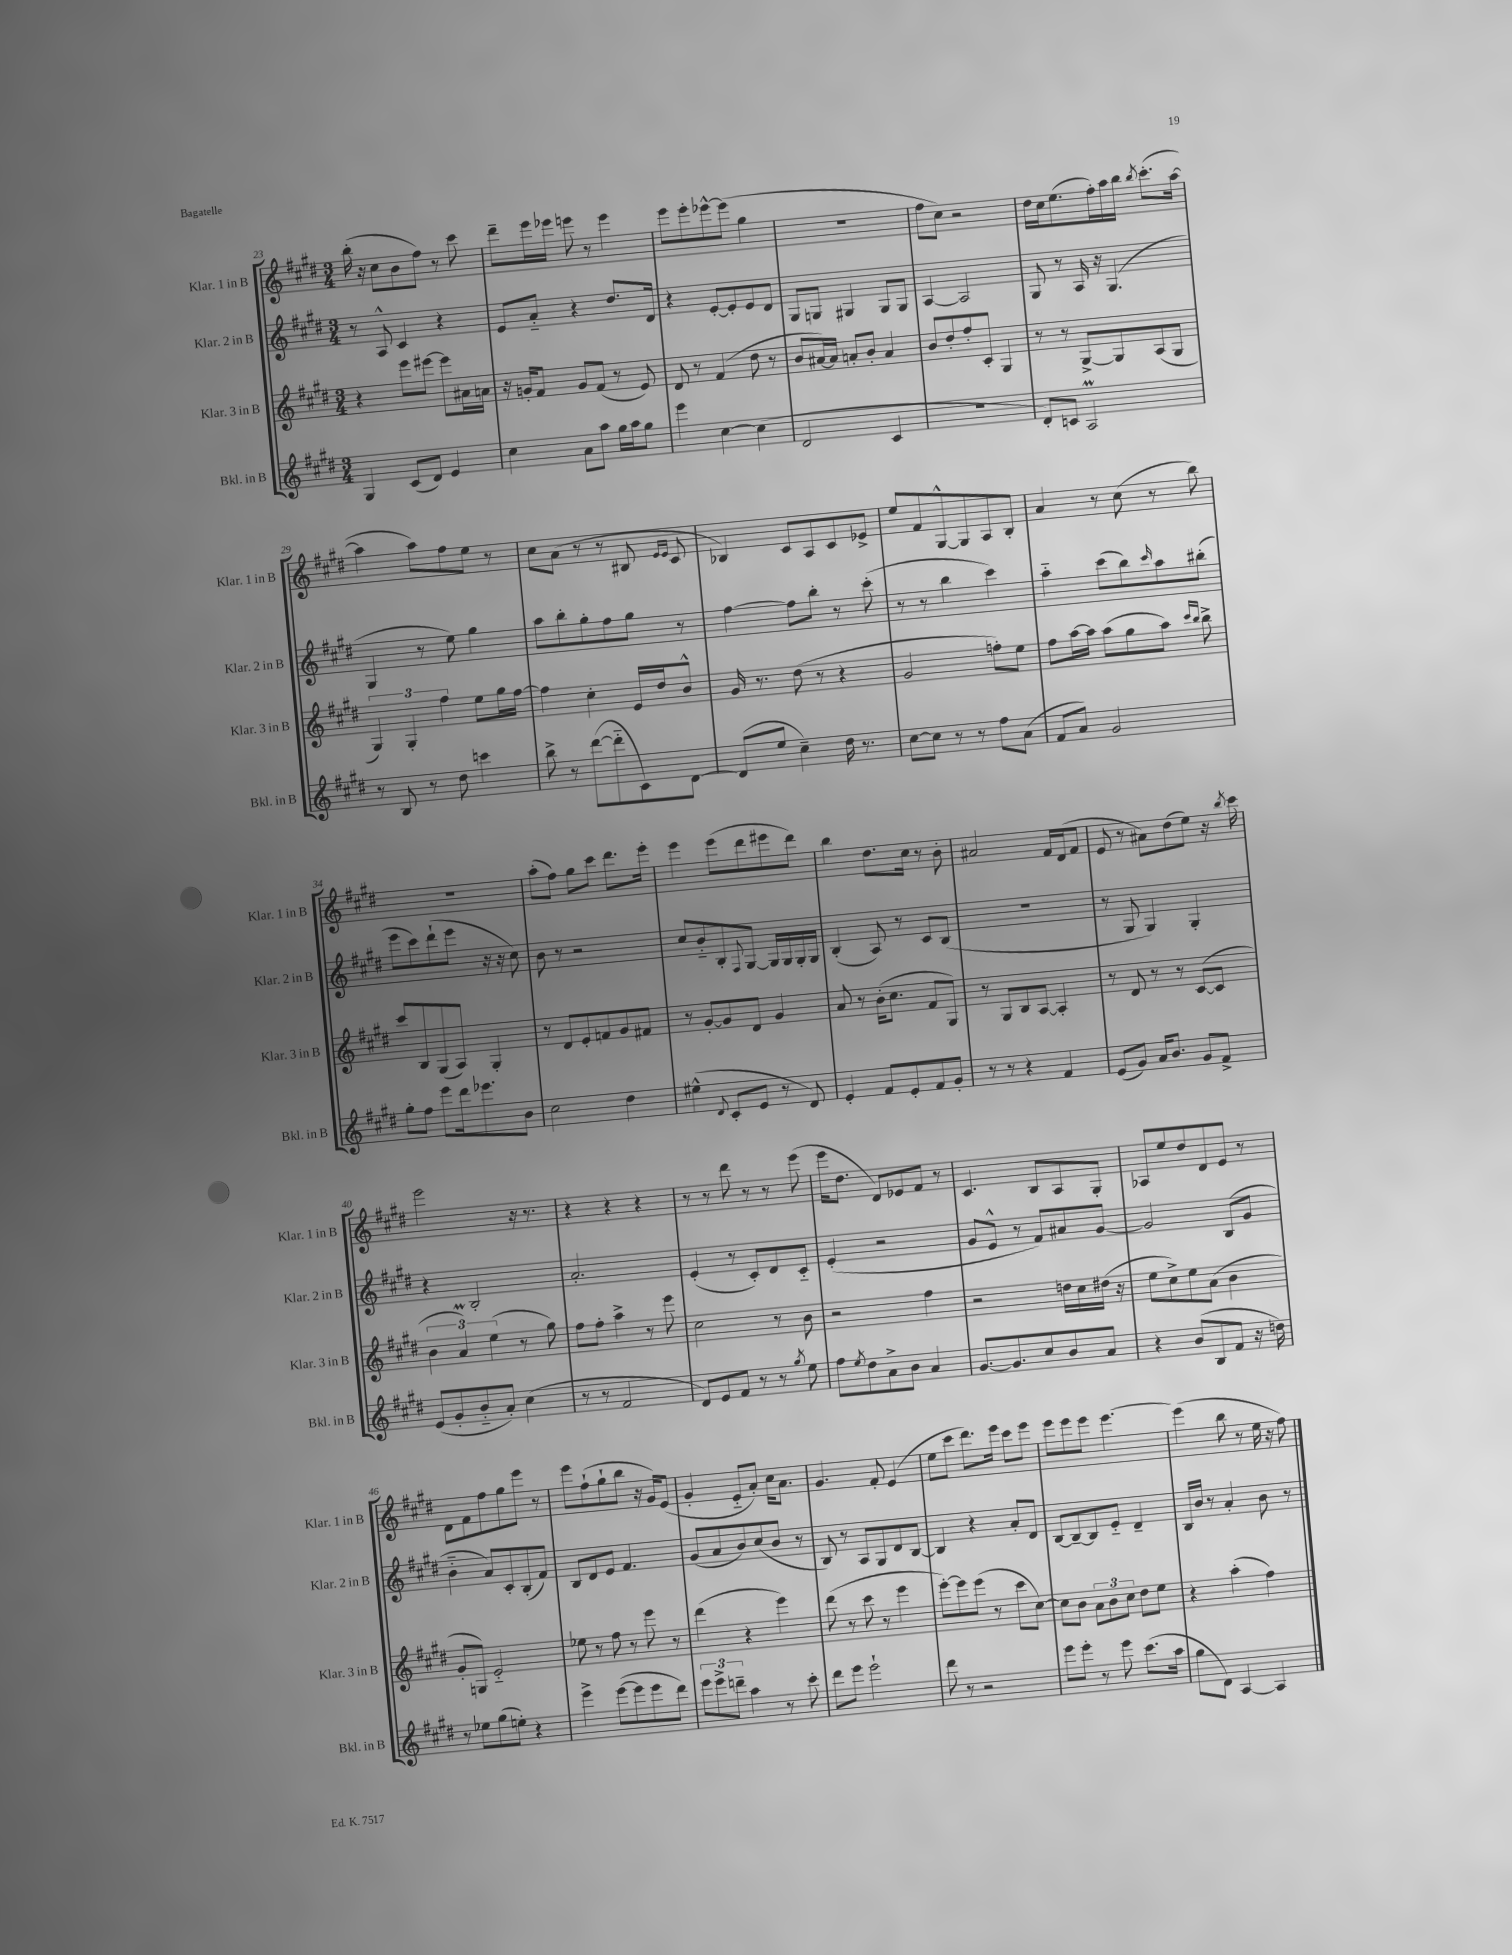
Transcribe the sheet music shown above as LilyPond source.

<<
\new StaffGroup <<
\new Staff = "s0" \with { instrumentName = "Klar. 1 in B" shortInstrumentName = "Klar. 1 in B" } {
    \clef treble \key e \major \numericTimeSignature \time 3/4
    b''16-.( r16 cis''8 b'8 fis''8) r8 cis'''8 |
    dis'''8-- e'''16 ees'''16 e'''8 r8 e'''4 |
    e'''8 e'''8-. ees'''8~-^ ees'''8( gis''4 |
    R2. |
    fis''8 cis''8) r2 |
    dis''16 cis''16 e''8.( fis''16-.) a''16 b''16 \acciaccatura { b''8 } cis'''8.-.( a''16~ |
    a''4 a''8) fis''8 e''8 r8 |
    cis''8 a'8( r8 r8 bis8 \grace { e'16 e'16 } cis'8 |
    bes4) cis'8 a8 cis'8 ees'8-> |
    e''8 fis'8 gis8~-^ gis8 a8 b8-. |
    a'4 r8 cis''8( r8 b''8) |
    R2. |
    a''8-.( fis''8) gis''8 cis'''8 dis'''8. e'''16-. |
    e'''4 e'''8( dis'''8 eis'''8 dis'''8) |
    b''4 dis''8. cis''16 r8 b'8-. |
    ais'2 fis'16 dis'16( fis'8 |
    e'8 r8 ais'8) dis''8( e''8) r16 \acciaccatura { b''8 } cis'''16 |
    e'''2 r16 r8. |
    r4 r4 r4 |
    r8 r8 dis'''8 r8 r8 e'''8( |
    e'''16 dis''8. dis'8) ees'8 fis'8 r8 |
    cis'4. b8 a8 gis8-. |
    aes8 e''8 dis''8 dis'8 e'8 r8 |
    dis'8 fis'8 fis''8 gis''8 e'''8 r8 |
    e'''8 fis''8-!( gis''8-! b''8 r16 gis'16) e'8( |
    gis'4-. e'8-_ a'8-.) cis''16 a'8. |
    gis'4. fis'8-. e'4( |
    e''8 cis'''8 dis'''8.) e'''16 cis'''8 e'''8 |
    e'''8 e'''8 e'''8 e'''4.~ |
    e'''4( b''8 r8 e''16 r16 fis''8) \bar "|." |
}
\new Staff = "s1" \with { instrumentName = "Klar. 2 in B" shortInstrumentName = "Klar. 2 in B" } {
    \clef treble \key e \major \numericTimeSignature \time 3/4
    r8 a8-^ cis'4 r4 |
    e'8 a'8-_ r4 dis''8. dis'16 |
    r4 e'8~-. e'8-. e'8 dis'8 |
    gis8 g8 gis4 gis8 gis8 |
    a4~ a2 |
    gis8 r8 a16 r16 gis4.( |
    gis4 r8 e''8) gis''4 |
    a''8 b''8-. gis''8-. fis''8 gis''8 r8 |
    fis''4~ fis''8 b''8-. r8 cis'''8-.( |
    r8 r8 b''4 cis'''4) |
    a''4-_ cis'''8( b''8) \grace { cis'''16 } a''8 bis''8-.( |
    e'''8 cis'''8) dis'''8-!( e'''8 r16 r16 cis''8) |
    b'8 r8 r2 |
    cis''8 b'8-_ b8-. \appoggiatura { fis8 } gis8~ gis16 gis16 gis16-. gis16 |
    b4-.( a8) r8 cis'8 b8( |
    R2. |
    r8 gis8 gis4) gis4-. |
    r4 b2-. |
    a'2.-. |
    e'4-.( r8 cis'8-.) dis'8 cis'8-_ |
    e'4-.( r2 |
    gis'8 e'8-^ r8 fis'8) ais'8 gis'8~ |
    gis'2 b8( gis'8 |
    b'4-_ a'8) cis'8-. b8-.( fis'8) |
    b8 dis'8 e'8 fis'4. |
    gis'8( a'8 b'8) cis''8( b'8 r8 |
    b8) r8 a8 gis8 dis'8 b8~ |
    b4 r4 a'8-. dis'8 |
    b8~ b8~-- b8 e'8-_ dis'4-- |
    b16 b'16 r8 a'4-. b'8 r8 \bar "|." |
}
\new Staff = "s2" \with { instrumentName = "Klar. 3 in B" shortInstrumentName = "Klar. 3 in B" } {
    \clef treble \key e \major \numericTimeSignature \time 3/4
    r4 e'''8 eis'''8~ eis'''8 ais'16 a'16 |
    r16 g'16-. fis'8 g'8 fis'8( r8 e'8) |
    dis'8 r8 fis'4( dis''8 r8 |
    b'8 ais'16~) ais'16 a'8-. b'8-. a'4 |
    b'8 dis''8-. fis''8-. cis'8-. gis4 |
    r8 r8 gis8~-> gis8 a8( gis8 |
    \tuplet 3/2 { gis4) gis4-. fis''4 } e''8 gis''16 fis''16~ |
    fis''4 cis''4-. e'16 dis''16 b'8-^ |
    gis'16 r8. dis''8( r8 r4 |
    gis'2 f''8-.) e''8 |
    fis''8 a''16~ a''16 a''8( gis''8 a''8) \grace { cis'''16 b''16 } b''8-> |
    cis'''8 b8 gis8( a8) gis4-. |
    r8 dis'8 e'8-. f'8 gis'8 fis'8 |
    r8 gis'8~-. gis'8 dis'8 gis'4 |
    a'8 r8 b'16-.( cis''8. fis'8 gis8) |
    r8 gis8 b8 a8~ a4-. |
    r8 dis'8 r8 r8 cis'8~( cis'8 |
    \tuplet 3/2 { b'4 a'4\prall) e''4( } r8 gis''8) |
    fis''8 fis''8-. a''4-> r8 e'''8 |
    cis''2 r8 b'8 |
    r2 fis''4 |
    r2 d''16 cis''16 dis''16( r16 |
    e''8 cis''8->) e''8 a'8( b'4 |
    gis'8-. g8) e'2-_ |
    ees''8 r8 fis''8 r8 e'''8 r8 |
    dis'''4( r4 e'''4) |
    dis'''8( r8 cis'''8 r8 e'''4 |
    e'''8~-.) e'''8 e'''8( r8 cis'''8 cis''8~) |
    cis''8 b'8 \tuplet 3/2 { a'8 b'8 cis''8 } dis''8 e''8 |
    r4 a''4-.( fis''4) \bar "|." |
}
\new Staff = "s3" \with { instrumentName = "Bkl. in B" shortInstrumentName = "Bkl. in B" } {
    \clef treble \key e \major \numericTimeSignature \time 3/4
    gis4 cis'8( dis'8) e'4 |
    cis''4 a'8 a''8 gis''16 a''16 gis''8 |
    e'''4 cis''4~ cis''4( |
    dis'2 cis'4 |
    R2. |
    dis'8-.) c'8 a2\prall |
    r8 b8 r8 dis''8 c'''4 |
    b''8-> r8 dis'''8~( dis'''8-_ cis'8) dis'8~ |
    dis'8( e''8 cis''4--) dis''16 r8. |
    cis''8~ cis''8 r8 r8 fis''8 a'8( |
    fis'8 a'8) gis'2 |
    gis''8-. fis''8 e'''8 dis'''16 ees'''8. b'8 |
    cis''2 dis''4 |
    eis''4-^( \appoggiatura { dis'8 } cis'8-. e'8 r8 dis'8) |
    e'4-. fis'8 e'8-. fis'8 gis'8-. |
    r8 r8 r4 fis'4 |
    e'8( gis'8) a'16 b'8. gis'8 fis'8-> |
    e'8( gis'8-. b'8-_ a'8-.) cis''4( |
    r8 r8 fis'2 |
    dis'8) e'8 fis'8 r8 r8 \acciaccatura { gis''8 } e''8 |
    fis''8 \acciaccatura { e''8 } dis''8 a'8-> b'8 a'4 |
    gis'8.~ gis'8. cis''8 b'8 a'8 |
    r4 b'8( b8 fis'8 r16 d''16) |
    r8 ees''8 gis''8( e''8-.) r4 |
    e'''4-> e'''8~( e'''8 e'''8 dis'''8) |
    \tuplet 3/2 { e'''8 e'''8-> d'''8-- } a''4 r8 cis'''8-. |
    dis'''8 e'''8 e'''2-! |
    dis'''8 r8 r2 |
    e'''8 e'''8-. r8 e'''8 cis'''8.( a''16 |
    gis''8 dis'8) a4~ a4 \bar "|." |
}
>>
>>
\layout { \context { \Score currentBarNumber = #23 } }
